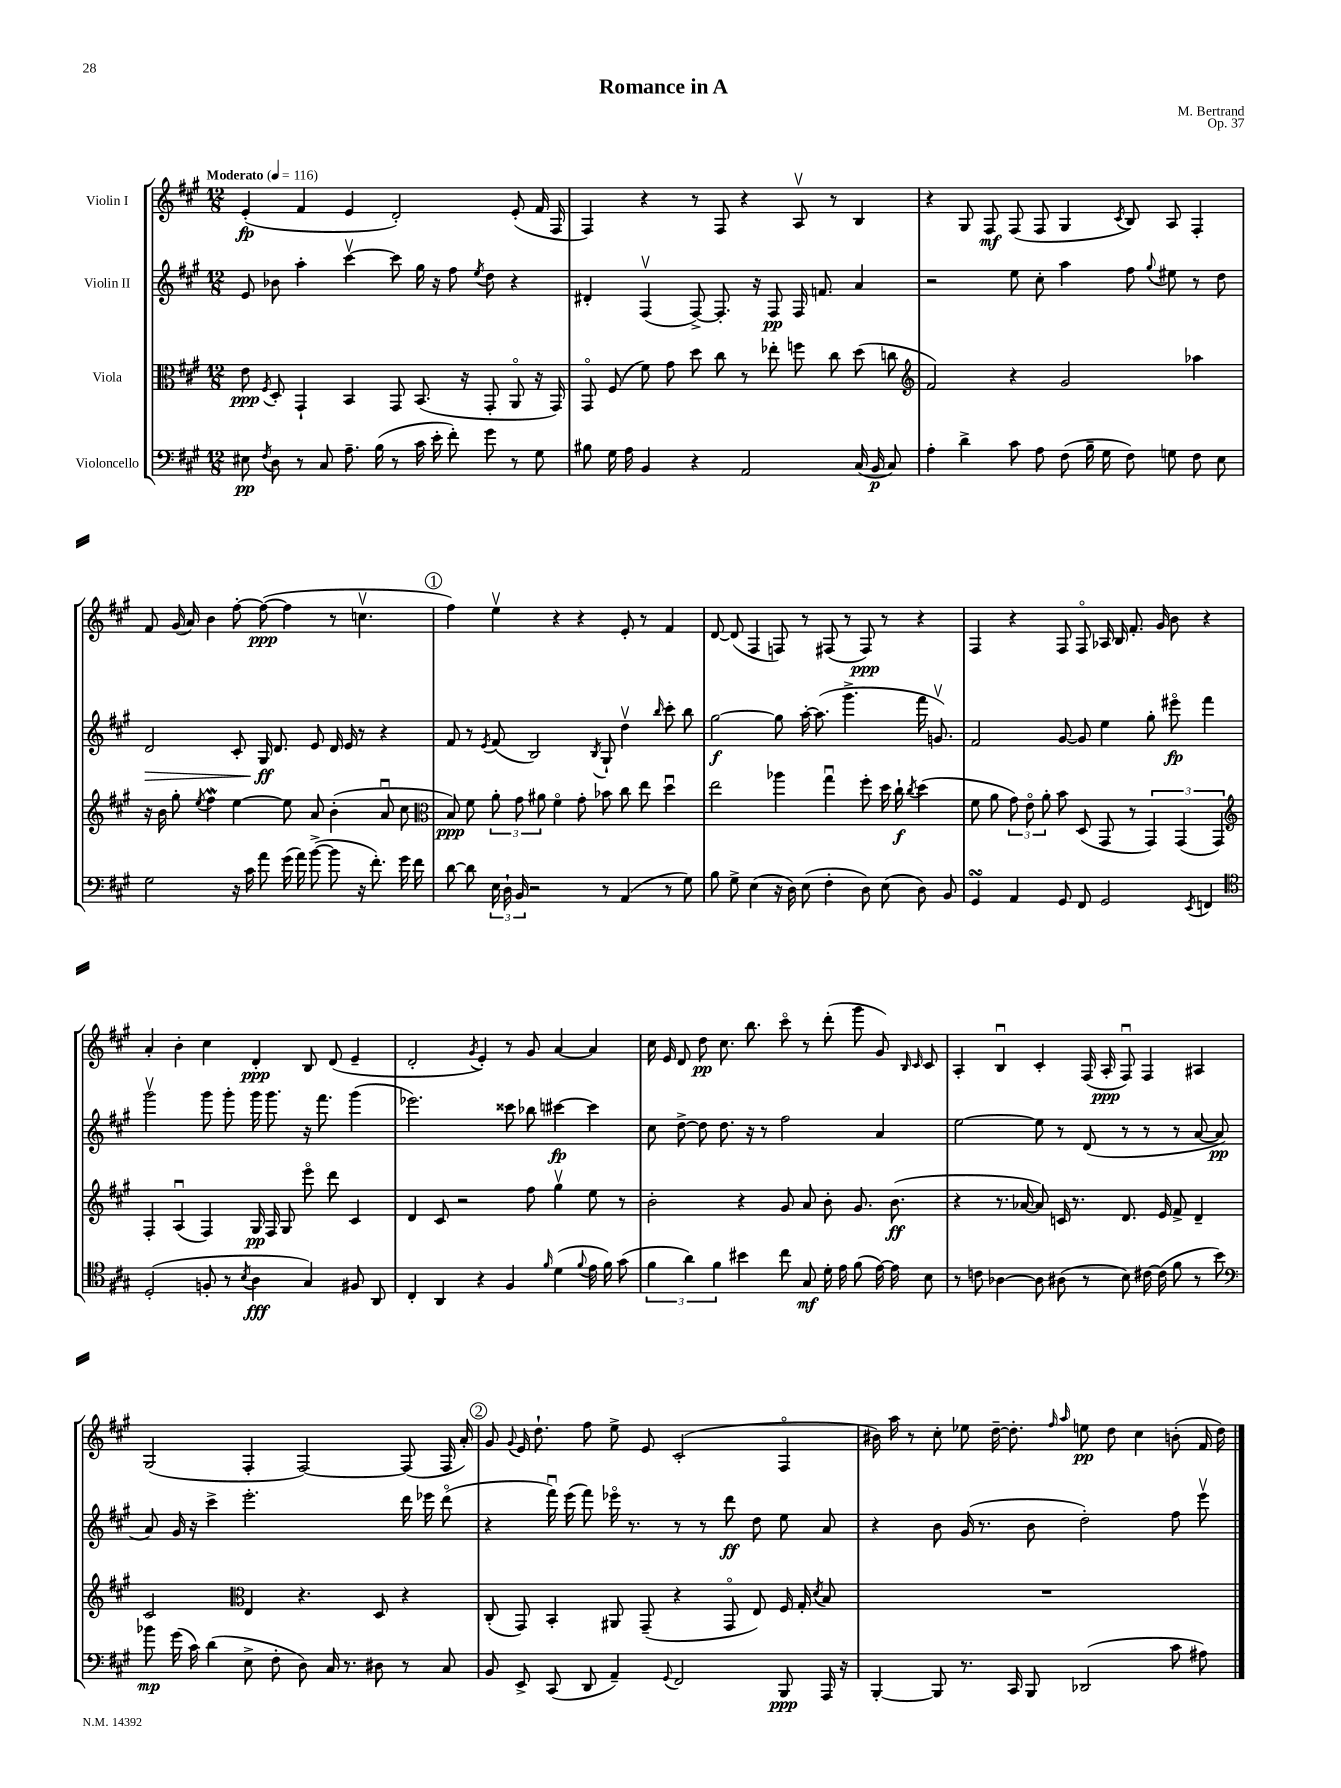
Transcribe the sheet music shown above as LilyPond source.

\header { title = "Romance in A" composer = "M. Bertrand" opus = "Op. 37" }
<<
\new StaffGroup <<
\new Staff = "s0" \with { instrumentName = "Violin I" } {
    \clef treble \key a \major \numericTimeSignature \time 12/8 \tempo "Moderato" 4 = 116
    \autoBeamOff e'4-.\fp( fis'4 e'4 d'2-.) e'8-.( fis'16 fis16 |
    fis4) r4 r8 fis8 r4 a8\upbow r8 b4 |
    r4 gis8 fis8\mf fis8( fis8 gis4 \acciaccatura { cis'8 } b8) a8 fis4-. |
    fis'8 gis'16( a'16) b'4 fis''8~-. fis''8~\ppp( fis''4 r8 c''4.\upbow |
    \mark \markup { \circle "1" } fis''4) e''4\upbow r4 r4 e'8-. r8 fis'4 |
    d'8~ d'8( fis4 f8) r8 fis8( r8 fis8\ppp) r8 r4 |
    fis4 r4 fis8 fis8\flageolet aes16 b16 fis'8.-. gis'16 b'8 r4 |
    a'4-. b'4-. cis''4 d'4-.\ppp b8 d'8( e'4-- |
    d'2-. \acciaccatura { gis'8 } e'4-.) r8 gis'8 a'4~ a'4 |
    cis''16 e'16 d'8 d''8\pp cis''8. b''8. cis'''8\flageolet r8 d'''8-.( gis'''8 gis'8) \grace { b16 cis'16 } cis'8 |
    a4-. b4\downbow cis'4-. fis16( a16-.\ppp fis8\downbow) fis4 ais4 |
    gis2( fis4-. fis2~) fis8( fis16 a'16-.) |
    \mark \markup { \circle "2" } gis'8 \appoggiatura { gis'8 } e'16 d''8.-! fis''8 e''8-> e'8 cis'2-.( fis4\flageolet |
    bis'16) a''16 r8 cis''8-. ees''8 d''16~-- d''8.-. \grace { fis''16 a''16 } e''8\pp d''8 cis''4 b'8-.( fis'16 d''16) \bar "|." |
}
\new Staff = "s1" \with { instrumentName = "Violin II" } {
    \clef treble \key a \major \numericTimeSignature \time 12/8
    \autoBeamOff e'8 bes'8 a''4-. cis'''4~\upbow cis'''8 gis''16 r16 fis''8 \acciaccatura { e''8 } d''8 r4 |
    dis'4-. fis4\upbow( fis8~->) fis8.-. r16 fis8\pp fis16 f'8. a'4 |
    r2 e''8 cis''8-. a''4 fis''8 \appoggiatura { gis''8 } eis''8 r8 d''8 |
    d'2\> cis'8-. gis16\ff\! d'8. e'8 d'16 e'16 r8 r4 |
    \mark \markup { \circle "1" } fis'8 r8 \acciaccatura { e'8 } fis'8( b2) \acciaccatura { b8 } gis8-! d''4\upbow \grace { b''16 } cis'''8-. b''8 |
    gis''2~\f gis''8 a''16~-. a''8.( gis'''4.-> fis'''16 g'8.\upbow) |
    fis'2 gis'8~ gis'8 e''4 gis''8-. eis'''8\flageolet\fp fis'''4 |
    gis'''2\upbow gis'''8 gis'''8-. gis'''16 gis'''8. r16 fis'''8. gis'''4( |
    ees'''2.) cisis'''8 bes''8 cis'''4~\fp cis'''4 |
    cis''8 d''8~-> d''8 d''8. r16 r8 fis''2 a'4 |
    e''2~ e''8 r8 d'8( r8 r8 r8 a'8~ a'8\pp |
    a'8) gis'16 r16 cis'''4-> e'''2.-. d'''16 ees'''16 d'''8\flageolet( |
    \mark \markup { \circle "2" } r4 fis'''16\downbow) e'''16( fis'''8) ees'''16\flageolet r8. r8 r8 d'''8\ff d''8 e''8 a'8 |
    r4 b'8 gis'16( r8. b'8 d''2-.) fis''8 e'''8\upbow \bar "|." |
}
\new Staff = "s2" \with { instrumentName = "Viola" } {
    \clef alto \key a \major \numericTimeSignature \time 12/8
    \autoBeamOff e'8\ppp \acciaccatura { fis8 } d8-. gis,4-! b,4 gis,8 b,8.( r16 gis,8-. a,8\flageolet r16 gis,16) |
    gis,8\flageolet fis8( fis'8) gis'8 d''8 cis''8 r8 ees''8-. f''8 cis''8 d''8( c''8 |
    \clef treble fis'2) r4 gis'2 aes''4 |
    r16 b'16 gis''8-. \acciaccatura { e''8 } fis''4\mordent e''4~ e''8 a'8 b'4-.( a'8\downbow cis''8 |
    \mark \markup { \circle "1" } \clef alto b8\ppp) fis'8 \tuplet 3/2 { a'8-. gis'8 ais'8 } fis'4\flageolet gis'8-. bes'8 cis''8 e''8 d''4\downbow |
    e''2 aes''4 gis''4\downbow fis''8-. d''16 cis''16-!\f \acciaccatura { cis''8 } d''4( |
    fis'8 a'8 \tuplet 3/2 { gis'8) e'8\flageolet a'8-. } b'8 d8( gis,8 r8 \tuplet 3/2 { gis,4) gis,4( gis,4) } |
    \clef treble fis4-. a4\downbow( fis4) gis16\pp fis16 gis8 e'''8\flageolet d'''8 cis'4 |
    d'4 cis'8 r2 fis''8 gis''4\upbow e''8 r8 |
    b'2-. r4 gis'8 a'8 b'8-. gis'8. b'8.\ff( |
    r4 r8. aes'16~ aes'8) c'16 r8. d'8. e'16 fis'8-> d'4-- |
    cis'2 \clef alto e4 r4. d8 r4 |
    \mark \markup { \circle "2" } cis8-.( gis,8) b,4-. ais,8 gis,8--( r4 gis,8\flageolet e8) fis16 gis16-. \acciaccatura { d'8 } b8 |
    R1. \bar "|." |
}
\new Staff = "s3" \with { instrumentName = "Violoncello" } {
    \clef bass \key a \major \numericTimeSignature \time 12/8
    \autoBeamOff eis8\pp \acciaccatura { fis8 } d8 r8 cis8 a8.-- b16( r8 cis'16 e'16-. fis'8-.) gis'8 r8 gis8 |
    bis8 gis16 a16 b,4 r4 a,2 cis16( b,16\p cis8) |
    a4-. d'4-> cis'8 a8 fis8( b16-- gis16 fis8) g8 fis8 e8 |
    gis2 r16 cis'16 a'8 gis'16( a'16) b'8~->( b'8 r16 fis'8.-.) gis'16 fis'16 |
    \mark \markup { \circle "1" } d'8~ d'8 \tuplet 3/2 { e16 d16-! b,16 } r2 r8 a,4( r8 gis8) |
    b8 gis8-> e4( r16 d16) e8( fis4-. d8) e8( d8) b,8 |
    gis,4\turn a,4 gis,8 fis,8 gis,2 \acciaccatura { e,8 } f,4 |
    \clef tenor d2-.( f8-. r8 \acciaccatura { b8 } a4\fff gis4) fis8 a,8 |
    cis4-. a,4 r4 fis4 \grace { fis'16 } d'4( \appoggiatura { fis'8 } e'16 fis'16) gis'8( |
    \tuplet 3/2 { fis'4 a'4) fis'4 } bis'4 cis''8 gis8\mf d'16-. e'16 fis'8( e'16~) e'16 b8 |
    r8 c'8 aes4~ aes8 ais8( r8 b8) cis'16~ cis'16( fis'8 r8 b'8) |
    \clef bass bes'8\mp gis'16( cis'16) d'4( e8-> fis8-. d8) cis16 r8. dis8 r8 cis8 |
    \mark \markup { \circle "2" } b,8 e,8-> cis,8( d,8 a,4--) \appoggiatura { gis,8 } fis,2 b,,8\ppp a,,16 r16 |
    b,,4~-. b,,8 r8. cis,16 b,,8 des,2( cis'8 ais8) \bar "|." |
}
>>
>>
\layout { \context { \Score \remove "Bar_number_engraver" } }
